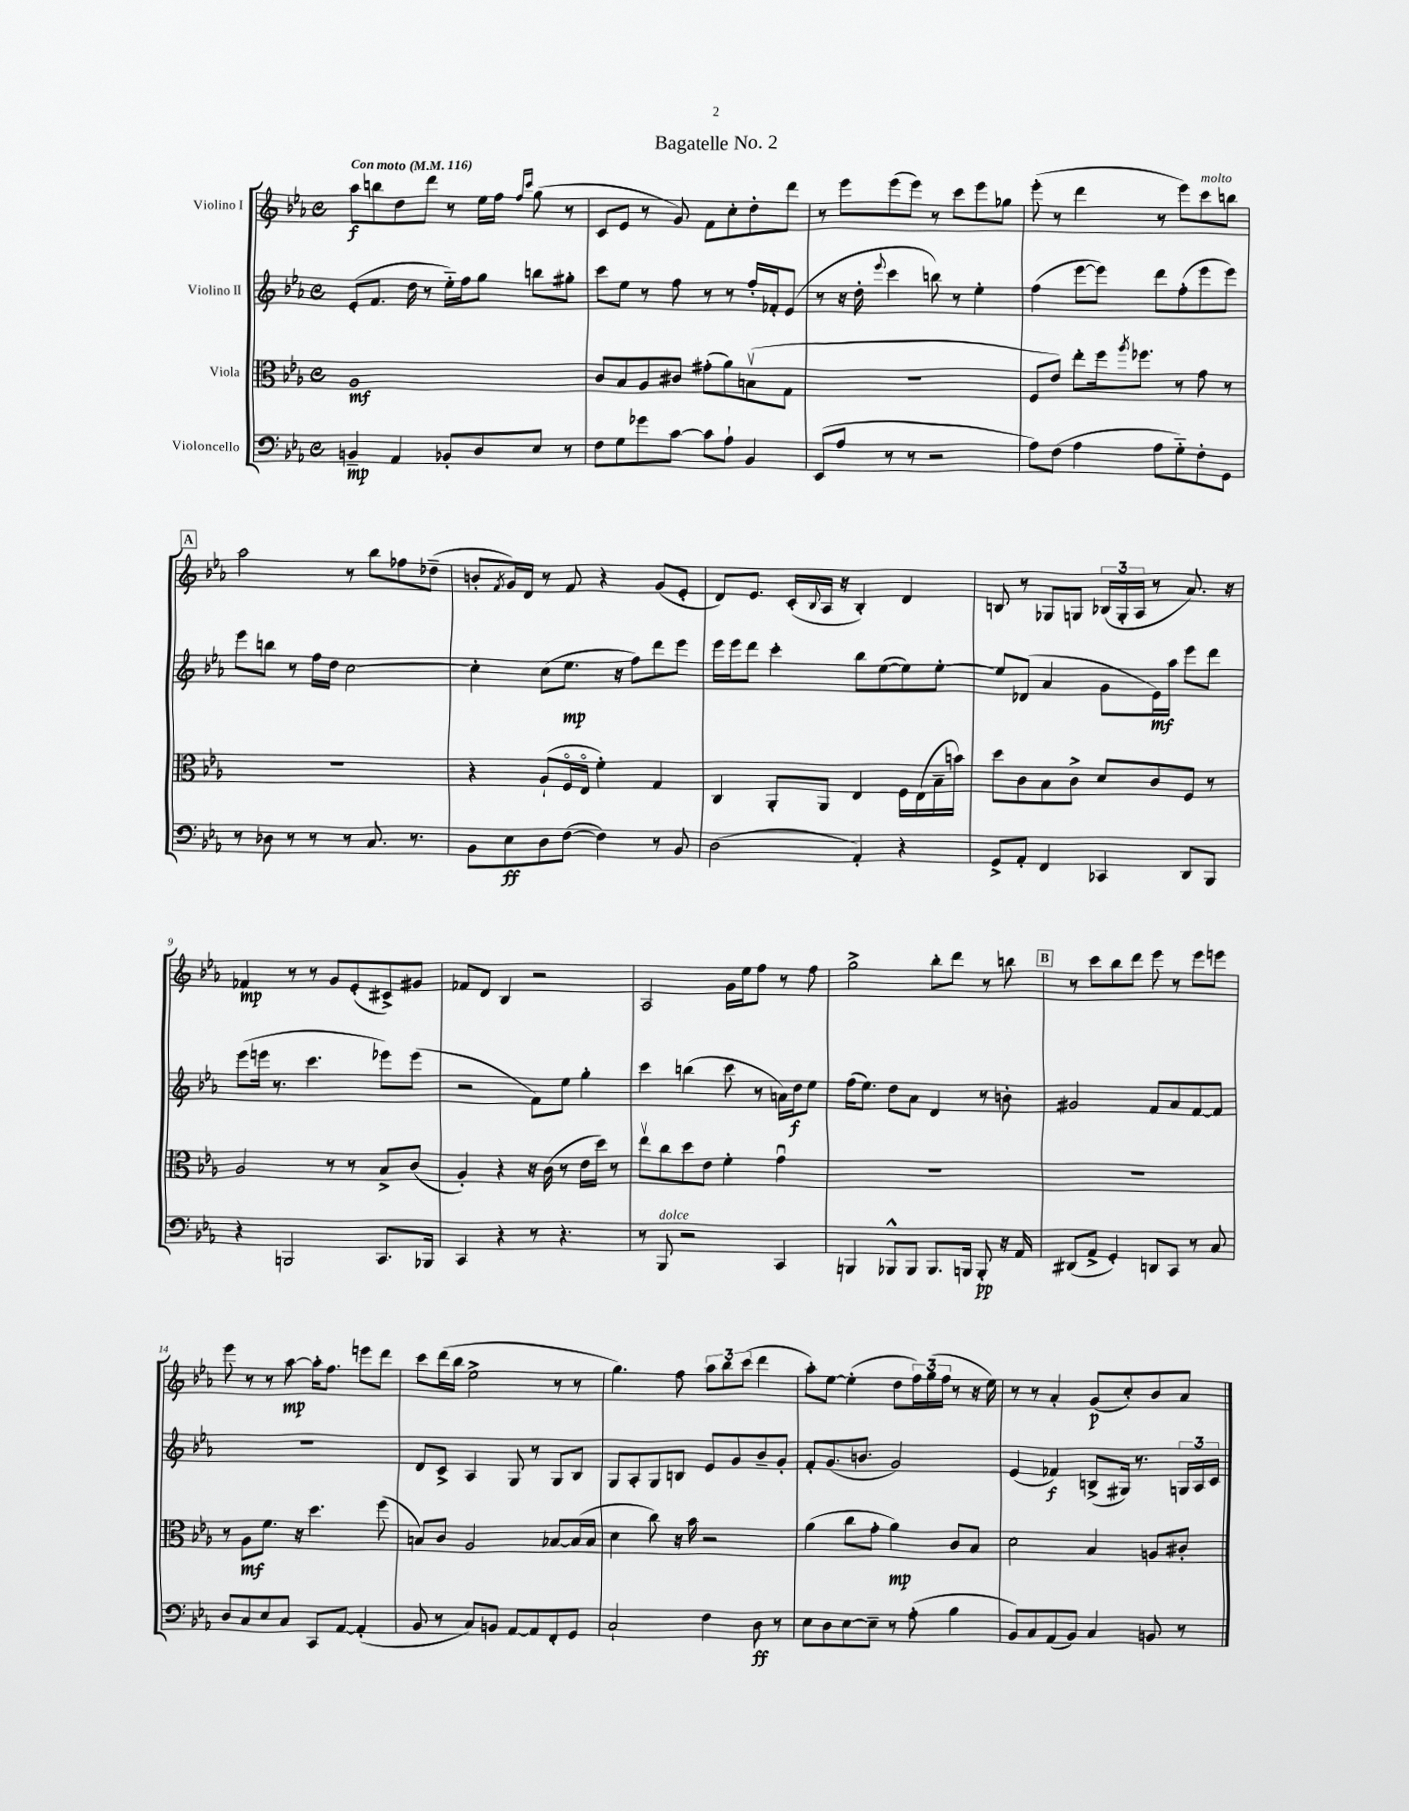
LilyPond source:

\header { title = "Bagatelle No. 2" }
<<
\new StaffGroup <<
\new Staff = "s0" \with { instrumentName = "Violino I" } {
    \clef treble \key ees \major \defaultTimeSignature \time 4/4 \tempo "Con moto" 4 = 116
    aes''8\f b''8 d''8 d'''8 r8 ees''16 f''16 \grace { f''16 c'''16 } g''8( r8 |
    c'8 ees'8 r8 g'8) f'8 c''8-. d''8-. d'''8 |
    r8 ees'''8 ees'''8( ees'''8) r8 c'''8 ees'''8 ges''8 |
    ees'''8-.( r8 d'''4 r8 ees'''8) c'''8^\markup { \italic "molto" } b''8 |
    \mark \markup { \box "A" } aes''2 r8 bes''8 fes''8 des''8--( |
    b'8-. \acciaccatura { f'8 } g'16) d'16 r8 f'8 r4 g'8( ees'8-. |
    d'8) ees'8. c'16-.( \appoggiatura { bes8 } aes16 r16 bes4-.) d'4 |
    b8 r8 ges8 g8 \tuplet 3/2 { bes16( g16-. aes16 } r8 aes'8.) r16 |
    fes'4\mp r8 r8 g'8 ees'8-.( cis'8->) gis'8 |
    fes'8 d'8 bes4 r2 |
    aes2 g'16 ees''16 f''8 r8 f''8 |
    g''2-> bes''8-. d'''8 r8 b''8 |
    \mark \markup { \box "B" } r8 c'''8 bes''8 d'''8 ees'''8 r8 ees'''8 e'''8 |
    ees'''8 r8 r8 aes''8~\mp aes''16-. f''8. e'''8 d'''8 |
    c'''8 d'''16( bes''16 ees''2-> r8 r8 |
    g''4.) f''8 \tuplet 3/2 { aes''8 bes''8 c'''8( } d'''4 |
    aes''8-.) ees''8~ ees''4-.( d''8 \tuplet 3/2 { f''16) g''16( f''16 } r8 r16 ees''16) |
    r8 r8 aes'4-. g'8\p( c''8-.) bes'8 aes'8 \bar "|." |
}
\new Staff = "s1" \with { instrumentName = "Violino II" } {
    \clef treble \key ees \major \defaultTimeSignature \time 4/4
    ees'8-.( f'8. d''16 r8 ees''16-_) f''16 g''8 b''8 gis''8-. |
    c'''8 ees''8 r8 f''8 r8 r8 f''16-. fes'16-. ees'8( |
    r8 r16 d''16-. \appoggiatura { ees'''8 } c'''4 b''8) r8 ees''4-. |
    f''4( ees'''8~ ees'''8) d'''8 f''8-.( ees'''8 ees'''8) |
    \mark \markup { \box "A" } ees'''8 b''8 r8 f''16 d''16 c''2~ |
    c''4-. c''8( ees''8.\mp r16 f''8) d'''8 ees'''8 |
    ees'''16 ees'''16 d'''8 c'''4-. bes''8 ees''8~( ees''8) ees''8~-. |
    ees''8 des'8( aes'4 g'8 ees'16\mf) aes''16 ees'''8 d'''8 |
    ees'''8( e'''16 r8. c'''4. ees'''8) ees'''8( |
    r2 f'8) ees''8 g''4-. |
    c'''4 b''4( c'''8 r8 a'16) d''16\f ees''8 |
    f''16( ees''8.) d''8 aes'8 d'4 r8 b'8-. |
    \mark \markup { \box "B" } gis'2 f'8 aes'8 f'8~ f'8 |
    R1 |
    d'8 c'8-> aes4 g8 r8 g8 bes8 |
    g8 aes8-. g8 b8 ees'8 g'8 bes'8-- g'8-. |
    f'8-. g'8.( b'8. g'2) |
    ees'4( fes'4\f) b8->( gis16) r8. \tuplet 3/2 { g16 aes16 c'16 } \bar "|." |
}
\new Staff = "s2" \with { instrumentName = "Viola" } {
    \clef alto \key ees \major \defaultTimeSignature \time 4/4
    aes1\mf |
    c'8 bes8 aes8 cis'8 gis'8-.( aes'8) b8\upbow( g8 |
    R1 |
    f8 ees'8) ees''8-. f''16 \acciaccatura { aes''8 } fes''8. r8 g'8 r8 |
    \mark \markup { \box "A" } R1 |
    r4 aes8-!( f16\flageolet ees16\flageolet f'4-.) g4 |
    c4 aes,8-. aes,8 ees4 f16 ees16( bes16-- b'16) |
    d''8 c'8 bes8 c'8-> d'8 c'8 f8 r8 |
    aes2 r8 r8 bes8-> c'8( |
    aes4-.) r4 r16 c'16( r8 ees'16 d''16) r8 |
    ees''8\upbow c''8 d''8 ees'8 f'4-. g'4\downbow |
    R1 |
    \mark \markup { \box "B" } R1 |
    r8 aes8\mf f'8. r16 d''4. f''8( |
    b8) c'8 aes2 bes8~ bes16( bes16 |
    d'4 c''8) r16 bes'16 r2 |
    aes'4( c''8 g'8-. aes'4\mp) c'8 bes8 |
    d'2 bes4 a8 cis'8-. \bar "|." |
}
\new Staff = "s3" \with { instrumentName = "Violoncello" } {
    \clef bass \key ees \major \defaultTimeSignature \time 4/4
    b,4--\mp aes,4 bes,8-. d8 ees8 r8 |
    f8 g8 ges'8 c'8~ c'8 aes8-! bes,4 |
    ees,8( aes8 r8 r8 r2 |
    aes8) f8( aes4 aes8 g8-_) f8-. g,8 |
    \mark \markup { \box "A" } r8 des8 r8 r8 r8 c8. r8. |
    bes,8 ees8\ff d8 f8~( f4) r8 bes,8 |
    d2( aes,4-.) r4 |
    g,8-> aes,8-. f,4 ces,4 d,8 bes,,8 |
    r4 b,,2 c,8. bes,,16 |
    c,4 r4 r8 r4. |
    r8 bes,,8^\markup { \italic "dolce" } r2 c,4 |
    b,,4 bes,,8-^ bes,,8 bes,,8. b,,16 b,,8-.\pp r16 aes,16 |
    \mark \markup { \box "B" } dis,8( aes,8-> g,4-.) d,8 c,8 r8 c8 |
    d8 c8 ees8 c8 c,8 aes,8~ aes,4-.( |
    bes,8 r8 c8) b,8 aes,8~ aes,8 f,8-. g,8 |
    c2-! f4 d8\ff r8 |
    ees8 d8 ees8~ ees8-- r8 aes8-.( bes4 |
    bes,8) c8 aes,8( bes,8) c4 b,8 r8 \bar "|." |
}
>>
>>
